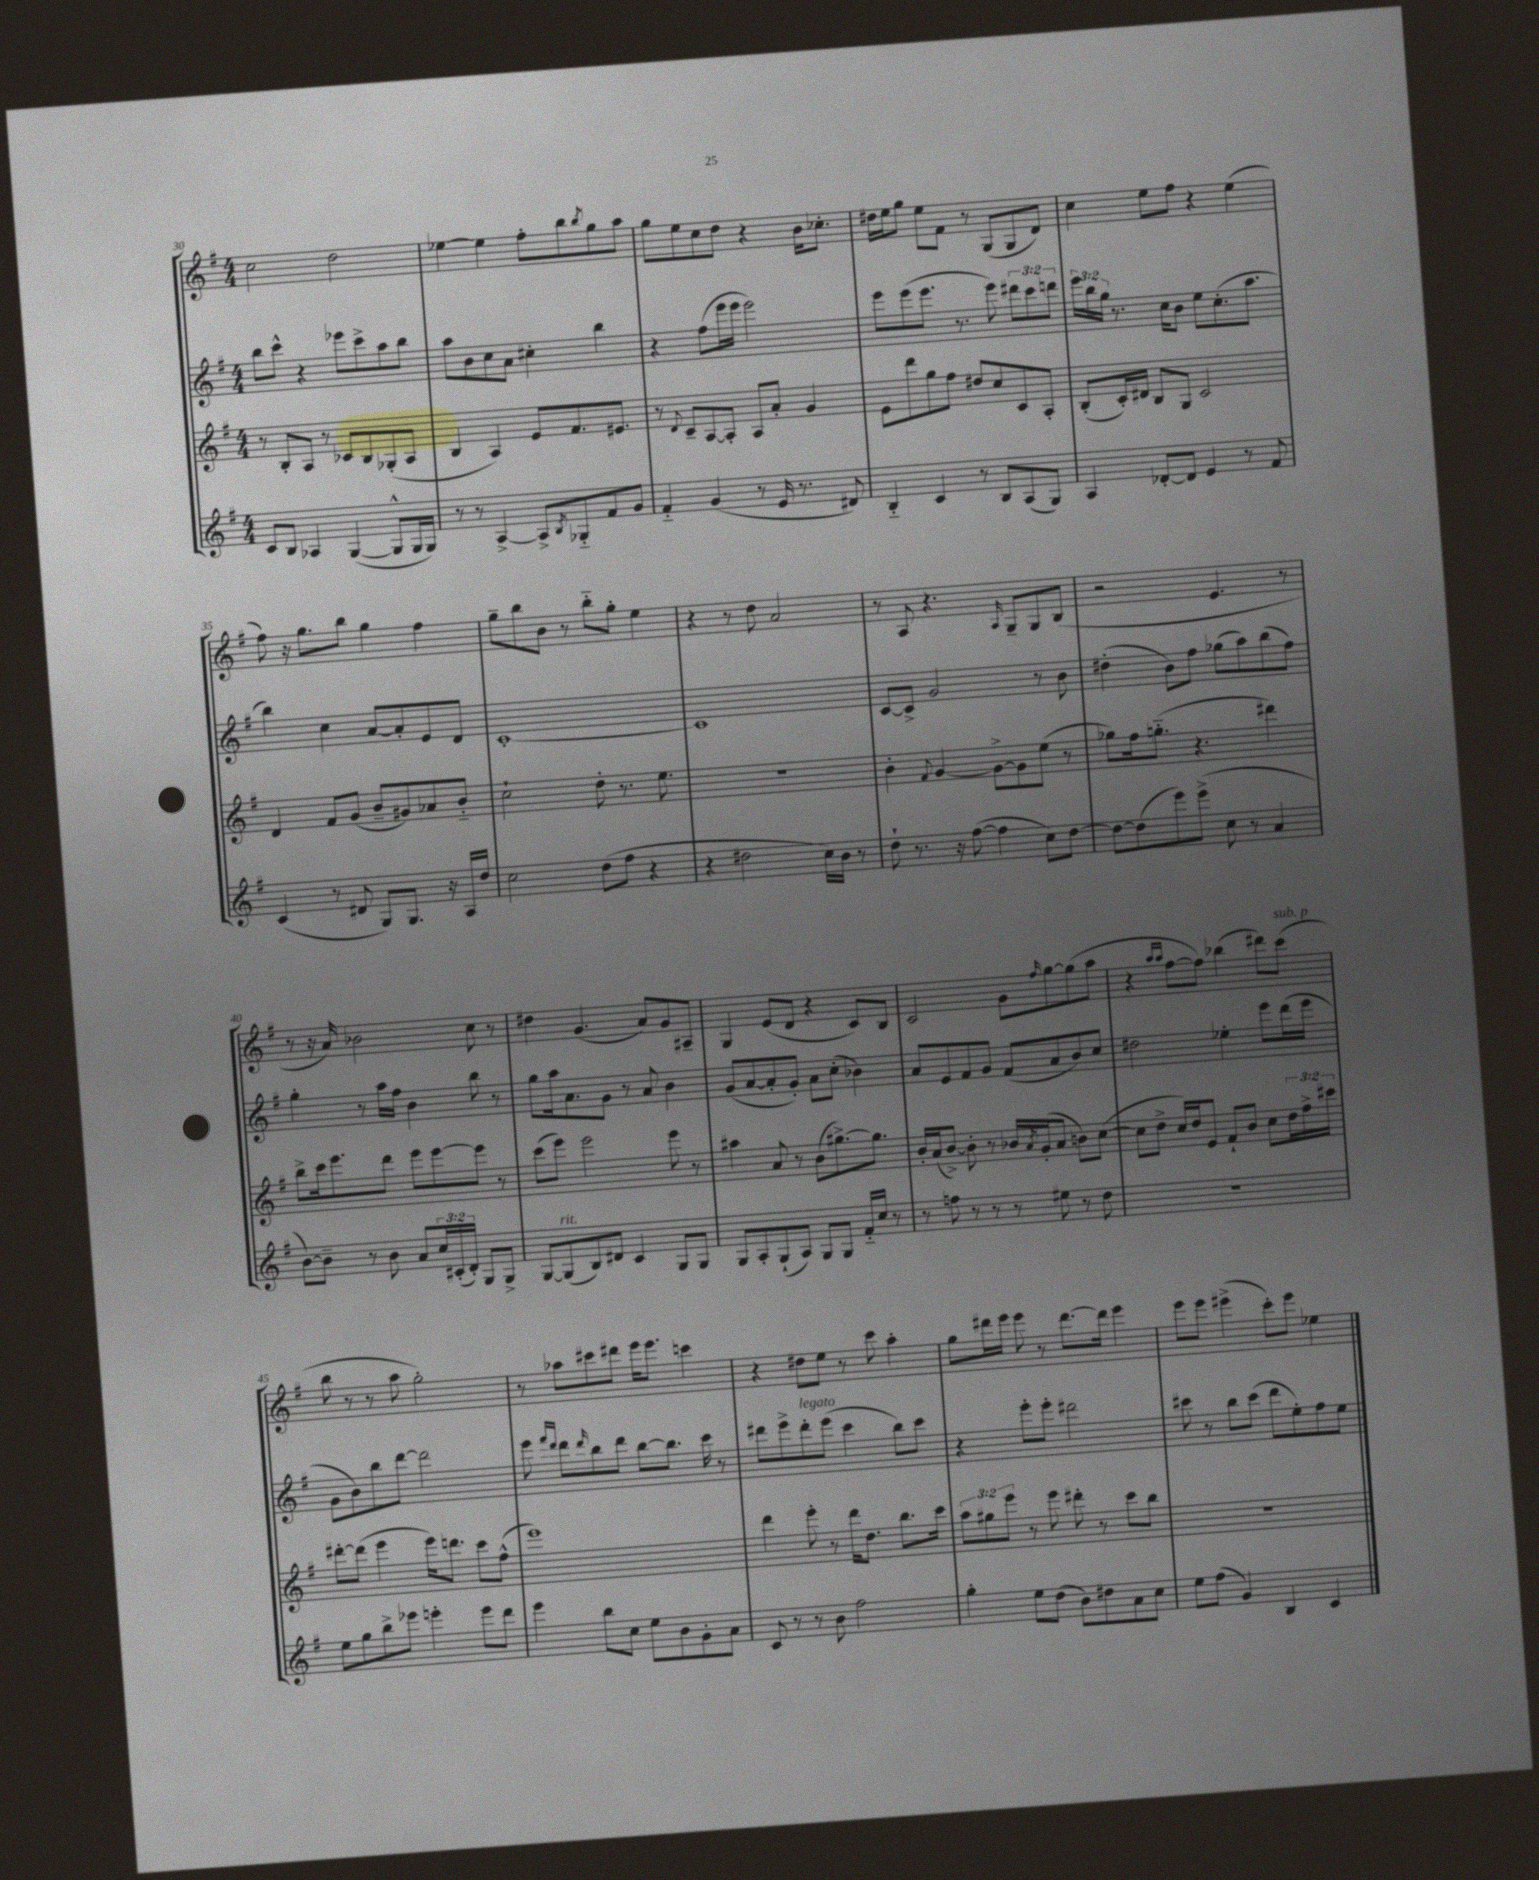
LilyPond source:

<<
\new StaffGroup <<
\new Staff = "s0" {
    \clef treble \key g \major \numericTimeSignature \time 4/4
    c''2 d''2 |
    ees''4~ ees''4 fis''8-. b''8 \acciaccatura { b''8 } g''8 a''8 |
    g''8 e''8 c''8 d''8 r4 b'16 ces''8.-. |
    dis''16 e''16 g''8 e''8 fis'8 r8 g8( g8 d'8) |
    c''4 e''8 fis''8 r4 e''4( |
    fis''8) r16 g''8. b''8 g''4 fis''4 |
    g''8-- b''8 b'8 r8 b''8-_ g''8-. e''4 |
    r4 r8 d''8 a'2 |
    r8 a8 r4. \grace { a16 } g8-- g8 b8( |
    r2 e'4. r8 |
    r8 r16 a'16) bes'2 c''8 r8 |
    dis''4 g'4.( a'8) g'8 ais8-- |
    g4 e'8( d'8 r4 c'8) b8 |
    c'2 g'8 \grace { fis''16 } g''8~ g''8( a''8 |
    r4 \grace { a''16 a''16 } fis''8~ fis''8) bes''4( dis'''8) c'''8^\markup { \italic "sub. p" }( |
    b''8 r8 r8 a''8 g''2-.) |
    r8 aes''8 cis'''8 dis'''8 e'''16 e'''8. c'''4 |
    r4 dis''8 e''8 r8 c'''8 a''4-. |
    g''8 dis'''16 e'''16 e'''8 r8 dis'''8.~ dis'''16 e'''4 |
    e'''8 e'''8 eis'''4->( c'''8-.) eis'''8 ees''4 \bar "|." |
}
\new Staff = "s1" {
    \clef treble \key g \major \numericTimeSignature \time 4/4 \override Staff.TupletNumber.text = #tuplet-number::calc-fraction-text
    b''8 c'''8-^ r4 ees'''8 c'''8-> a''8 b''8 |
    a''8 b'8 c''8 a'8 cis''4-. b''4 |
    r4 fis''8( e'''16 e'''16 e'''2) |
    e'''8 e'''8( e'''8. r8. e'''8) \tuplet 3/2 { dis'''8 c'''8 d'''8 } |
    \tuplet 3/2 { e'''16 b''16 g''16 } r8. c''16 b'8 e''8 c''8.-.( a''8. |
    b''4) c''4 a'8~ a'8-. e'8 d'8 |
    c'1~-. |
    c'1 |
    c'8~ c'8-> g'2 r8 b'8 |
    dis''4-.( b'8) fis''8 ges''8( a''8) b''8( fis''8) |
    g''4-. r8 a''16 fis''16 b'4 b''8 r8 |
    g''8 a''16 a'8. g'8 r8 a'8 b'4 |
    g'8( a'8~ a'8-. g'8-.) a'8 c''8-.( bes'4) |
    a'8 e'8 fis'8 g'8 fis'8( a'8 b'8) c''8 |
    dis''2 ees''4-. e'''8 d'''16( e'''16 |
    g'8 b'8) b''8 d'''8~ d'''2 |
    e'''8 \grace { fis'''16 d'''16 } d'''8 \grace { d'''16 } b''8 d'''8 b''8~ b''8. c'''16 r8 |
    dis'''8 e'''8-> dis'''8-.^\markup { \italic "legato" } e'''8( c'''4 b''8) c'''8 |
    r4 e'''8-. e'''8-. dis'''2 |
    cis'''8 r8 b''8 cis'''8( d'''8 e''8-.) fis''8 e''8 \bar "|." |
}
\new Staff = "s2" {
    \clef treble \key g \major \numericTimeSignature \time 4/4 \override Staff.TupletNumber.text = #tuplet-number::calc-fraction-text
    r8 b8-. a8 r8 ces'8 b8 ges8-.( a8 |
    b4 a4) e'8 fis'8. eis'8. |
    r8 \appoggiatura { d'8 } c'8-- a8~ a8-. a8 a'8-. g'4 |
    e'8 d'''8 g''8 fis''8 dis''8 c''8 c'8 a8-. |
    b8-.( c'16-.) dis'16 b8 g8 c'2 |
    d'4 fis'8 g'8( b'8-- gis'8) aes'8 b'8-_ |
    c''2-! d''8-. r8. e''8. |
    R1 |
    b'4-. \appoggiatura { fis'8 } g'4~ g'8~-> g'8 e''8( r8 |
    ges''8) fis''16 g''8.-_( r4. dis'''4) |
    b''8-> c'''16 e'''8. d'''8 e'''8 e'''8~ e'''8 r8 |
    c'''8( e'''8) e'''2 e'''8 r8 |
    ais''4 a'8 r8 b'8( gis''8.~->) gis''8. |
    b'16-. a'16( b'8~->) b'8-. r8 bes'16 \acciaccatura { a'8 } g'16-.( a'8 b'8) c''8~( |
    c''8 d''8-> c''16) d''16 e'8 fis'8-! b'8 c''8 \tuplet 3/2 { d''16 fis''16-> cis'''16 } |
    dis'''8~-. dis'''8( e'''4 e'''16) d'''8. c'''8 fis''8-^( |
    e'''1) |
    d'''4 e'''8-. r8 d'''16 d''8. b''8. c'''16 |
    \tuplet 3/2 { a''8 gis''8 e'''8 } r8 e'''8 dis'''8-. r8 c'''8 b''8 |
    R1 \bar "|." |
}
\new Staff = "s3" {
    \clef treble \key g \major \numericTimeSignature \time 4/4 \override Staff.TupletNumber.text = #tuplet-number::calc-fraction-text
    c'8 b8 aes4 g4~( g8-^ g16 g16) |
    r8 r8 a4~-> a8-> \acciaccatura { b8 } ges8-_ fis'8 g'8 |
    fis'4-_ g'4( r8 e'16 r8. dis'8) |
    b4-_ c'4 r8 b8 a8( g8) |
    a4 des'8~-. des'8 e'4 r8 fis'8 |
    c'4( r8 dis'8 g8) g8. r16 a16 d''16 |
    c''2 d''8( fis''8 r4 |
    r4 dis''2 c''16) b'16 r8 |
    d''8-! r8. r16 fis''8~( fis''4 c''8) d''8~ |
    d''8~ d''8( e'''8) e'''8->( c''8 r8 a'4 |
    b'8~) b'8-- r8 b'8 a'8 \tuplet 3/2 { c''16 cis'16-.( d'16-.) } g8 g8-> |
    g8~ g8^\markup { \italic "rit." }( b8) dis'8 c'4 g8 g8 |
    g8 a8-. g8-!( a8) g8 g8 fis'16-_ c''16 r8 |
    r8 f''8 r8 r8 r8 eis''8 r8 d''8 |
    R1 |
    e''8 g''8 b''8-> ees'''8 e'''4-. e'''8 d'''8 |
    e'''4 b''8 c''8 e''8 b'8 g'8-. a'8 |
    c'8 r8 r8 b'8 fis''2 |
    g''4-. e''8 d''8( b'8) dis''8 a'8 c''8 |
    e''8 fis''8( g'4) b4 c'4 \bar "|." |
}
>>
>>
\layout { \context { \Score currentBarNumber = #30 } }
